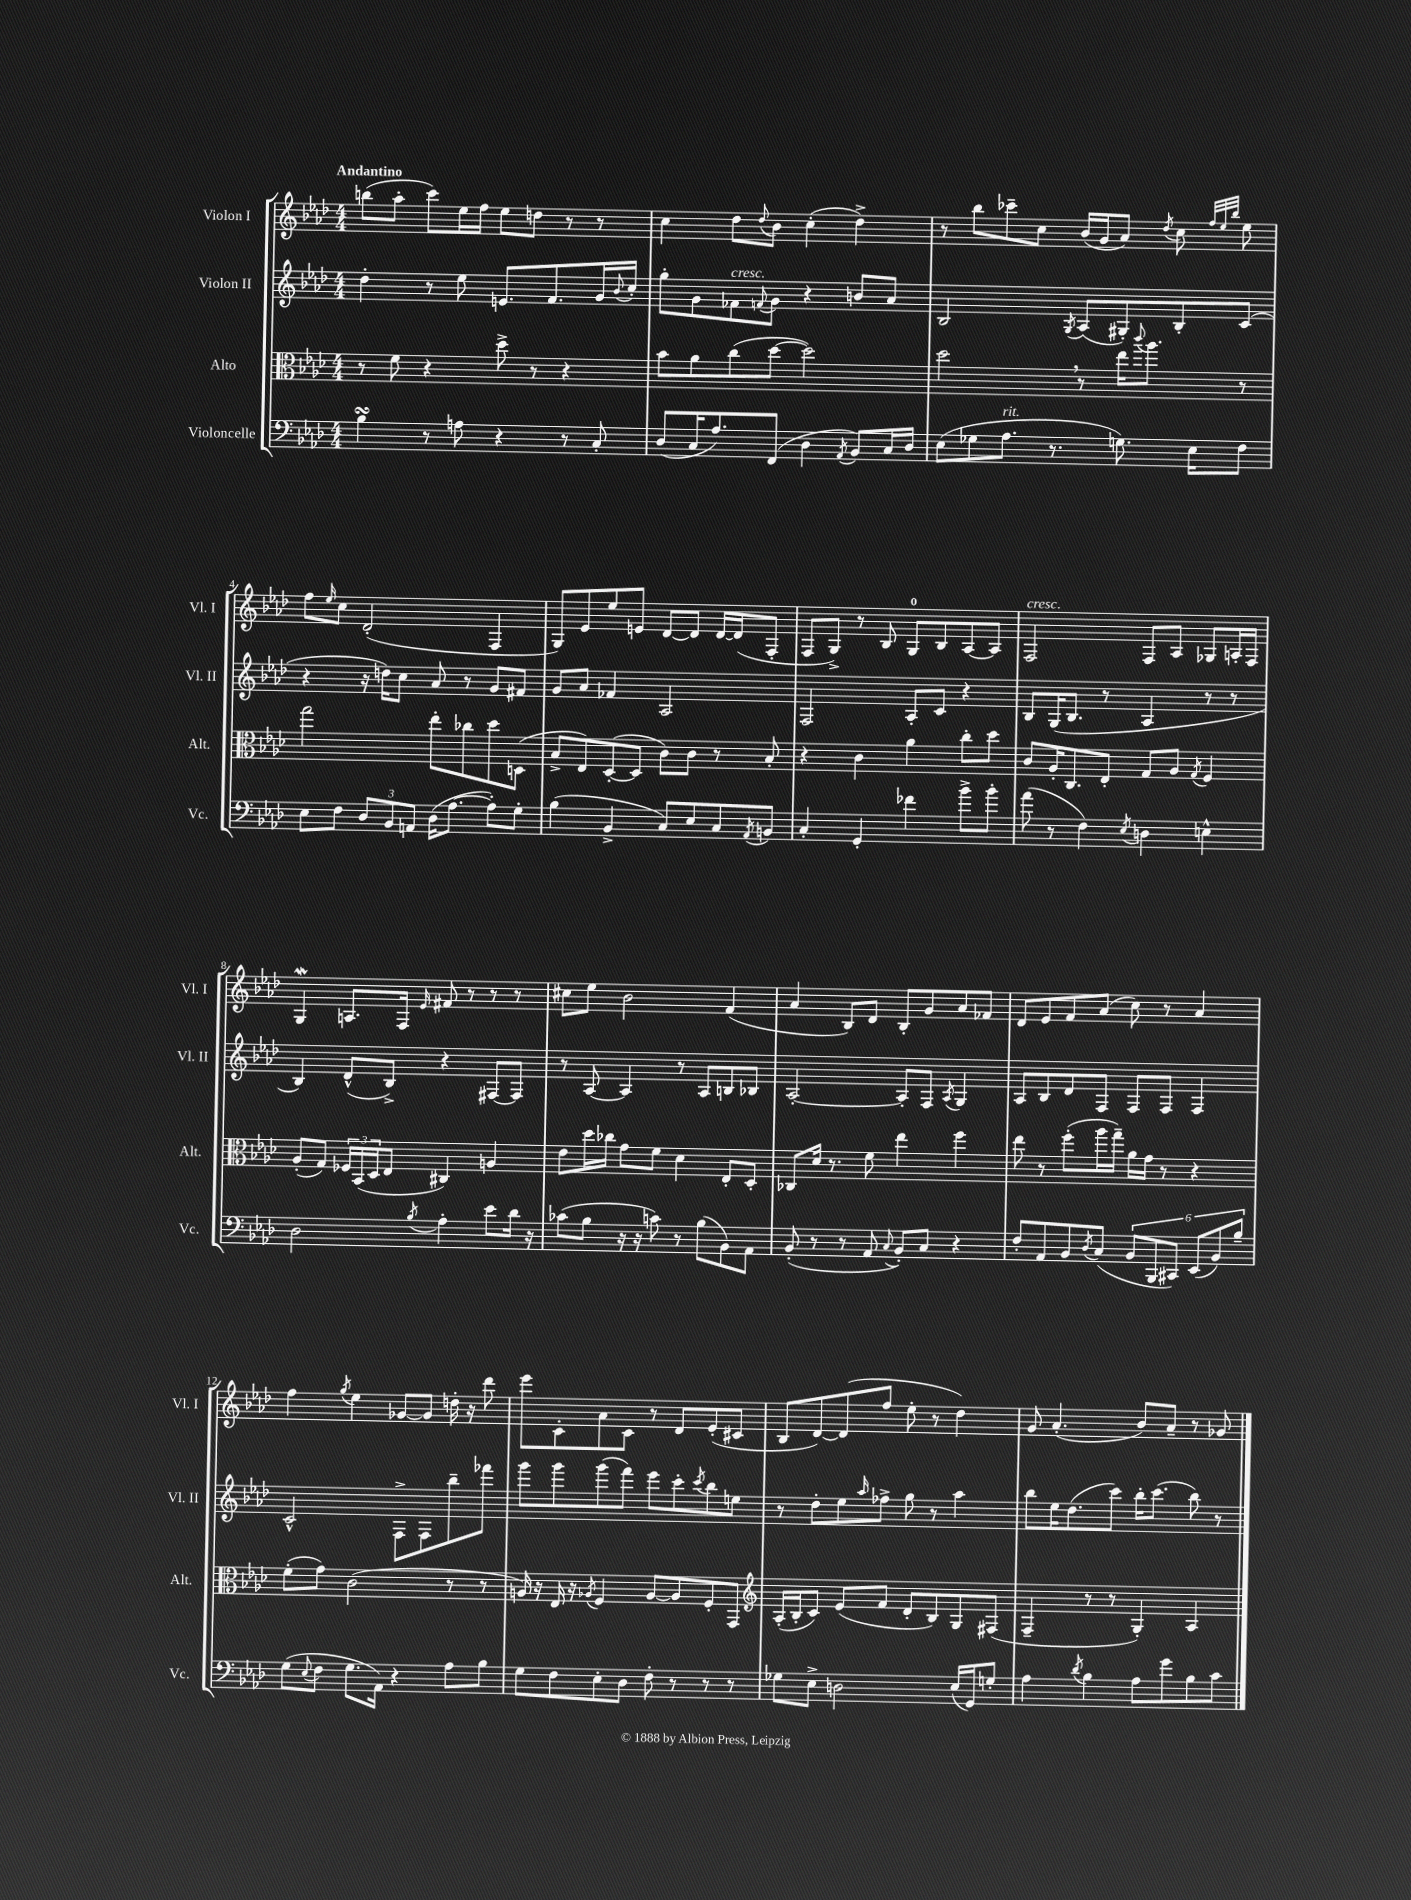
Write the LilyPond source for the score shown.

<<
\new StaffGroup <<
\new Staff = "s0" \with { instrumentName = "Violon I" shortInstrumentName = "Vl. I" } {
    \clef treble \key aes \major \numericTimeSignature \time 4/4 \tempo "Andantino"
    b''8( aes''8-. c'''8) ees''16 f''16 ees''8 d''8 r8 r8 |
    c''4 des''8 \appoggiatura { des''8 } bes'8 c''4-.( des''4->) |
    r8 bes''8 ces'''8-- c''8 bes'16( g'16 aes'8) \acciaccatura { des''8 } c''8 \grace { f''32 ees''32 bes''32 } ees''8 |
    f''8 \grace { ees''16 } c''8 des'2-.( f4 |
    g8) ees'8 ees''8 e'8 des'8~ des'8 des'16~ des'16( f8-. |
    f8 g8->) r8 bes8 g8-0 bes8 aes8~ aes8 |
    f2^\markup { \italic "cresc." } f8 aes8 ges8 a16-. f16 |
    g4\mordent a8. f16 \grace { ees'16 } fis'8 r8 r8 r8 |
    cis''8 ees''8 bes'2 f'4( |
    aes'4 bes8) des'8 bes8-. g'8 aes'8 fes'8 |
    des'8 ees'8 f'8 aes'8( c''8) r8 aes'4 |
    f''4 \acciaccatura { g''8 } ees''4 ges'8~ ges'8 d''16-. r16 des'''8 |
    ees'''8 c'8-. aes'8 c'8 r8 des'8 ees'8-.( cis'8 |
    bes8 des'8~) des'8( f''8 ees''8-. r8 des''4) |
    g'8 aes'4.-.( bes'8) aes'8-- r8 ges'8 \bar "|." |
}
\new Staff = "s1" \with { instrumentName = "Violon II" shortInstrumentName = "Vl. II" } {
    \clef treble \key aes \major \numericTimeSignature \time 4/4
    des''4-. r8 ees''8 e'8. f'8. g'16 \appoggiatura { bes'8 } c''16-. |
    g''8-. g'8 fes'8^\markup { \italic "cresc." } \appoggiatura { f'8 } g'8 r4 b'8 aes'8 |
    bes2 \acciaccatura { g8 } aes8( gis8-.) bes8-. c'8( |
    r4 r16 d''16) c''8 aes'8 r8 g'8 fis'8 |
    g'8 aes'8 fes'4 aes2 |
    f2 aes8-. c'8 r4 |
    bes8 g16( bes8. r8 aes4 r8 r8 |
    bes4) des'8-^( bes8->) r4 fis8~ fis8 |
    r8 aes8~ aes4 r8 aes8 b8 bes8 |
    aes2~-. aes8-. f8 \acciaccatura { aes8 } g4 |
    aes8 bes8 des'8 f8 f8 f8 f4 |
    c'2-^ f8-> f8 bes''8-- fes'''8 |
    g'''8 g'''8 g'''8( f'''8) ees'''8 c'''8-. \acciaccatura { c'''8 } bes''8 e''8 |
    r8 des''8-. ees''8 \grace { aes''16 } fes''8-> g''8 r8 aes''4 |
    bes''8 ees''16 des''8.( c'''8) bes''16-. c'''8.( bes''8) r8 \bar "|." |
}
\new Staff = "s2" \with { instrumentName = "Alto" shortInstrumentName = "Alt." } {
    \clef alto \key aes \major \numericTimeSignature \time 4/4
    r8 f'8 r4 des''8-> r8 r4 |
    bes'8 aes'8 c''8( des''8~ des''2) |
    des''2 \breathe r8 ees''16 \appoggiatura { c'''8 } aes''8. r8 |
    g''2 ees''8-. ces''8 des''8 d8( |
    bes8-> ees8) des8~-.( des8 c'8) c'8 r8 bes8-. |
    r4 c'4 aes'4 c''8-. des''8 |
    c'8 aes16-. c8. ees8-. g8 aes8 \acciaccatura { g8 } f4 |
    aes8-.( g8) \tuplet 3/2 { fes16 bes,16( des16 } ees8 cis4) a4 |
    ees'8 des''16 ces''16 g'8 f'8 des'4 ees8-. des8-. |
    ces8 des'16 r8. f'8 ees''4 f''4 |
    ees''8 r8 f''8-.( aes''16 g''16--) aes'16 g'16 r8 r4 |
    f'8-.( g'8) c'2( r8 r8 |
    a16) r16 ees16 r16 \acciaccatura { aes8 } f4 aes8~ aes8 f8-. g,8 |
    \clef treble aes16-.( bes16-. c'8) ees'8( f'8 des'8-. bes8) g8 fis8( |
    f4-- r8 r8 g4-.) aes4 \bar "|." |
}
\new Staff = "s3" \with { instrumentName = "Violoncelle" shortInstrumentName = "Vc." } {
    \clef bass \key aes \major \numericTimeSignature \time 4/4
    bes4\turn r8 a8 r4 r8 c8-. |
    des8( c16 aes8.) f,8( des4 \acciaccatura { aes,8 } bes,8) c16 des16 |
    ees8( ges8 aes8.^\markup { \italic "rit." } r8. g8.) ees16 f8 |
    ees8 f8 \tuplet 3/2 { des8 bes,8 a,8 } des16( aes8.~ aes8-.) g8-. |
    bes4( bes,4-> c8) ees8 c8 \acciaccatura { aes,8 } b,8 |
    c4-. g,4-. fes'4 bes'8-> bes'8-. |
    aes'8( r8 f4) \acciaccatura { ees8 } d4 e4-^ |
    des2 \acciaccatura { bes8 } aes4-. ees'8 des'16 r16 |
    ces'8( bes8 r16 r16 c'8) r8 bes8( bes,8) aes,8 |
    bes,8-.( r8 r8 aes,8 \appoggiatura { c8 } bes,8-.) c8 r4 |
    f8-. aes,8 bes,8 \acciaccatura { des8 } c8( \tuplet 6/4 { bes,8 bes,,8 cis,8) ees,8( bes,8) bes8-- } |
    g8( \appoggiatura { ees8 } f8 g8. aes,16) r4 aes8 bes8 |
    g8 f8 ees8-. des8 f8-. r8 r8 r8 |
    ges8 ees8-> d2 ees16( g,16) g8-. |
    aes4 \acciaccatura { des'8 } bes4 aes8 g'8 bes8 c'8 \bar "|." |
}
>>
>>
